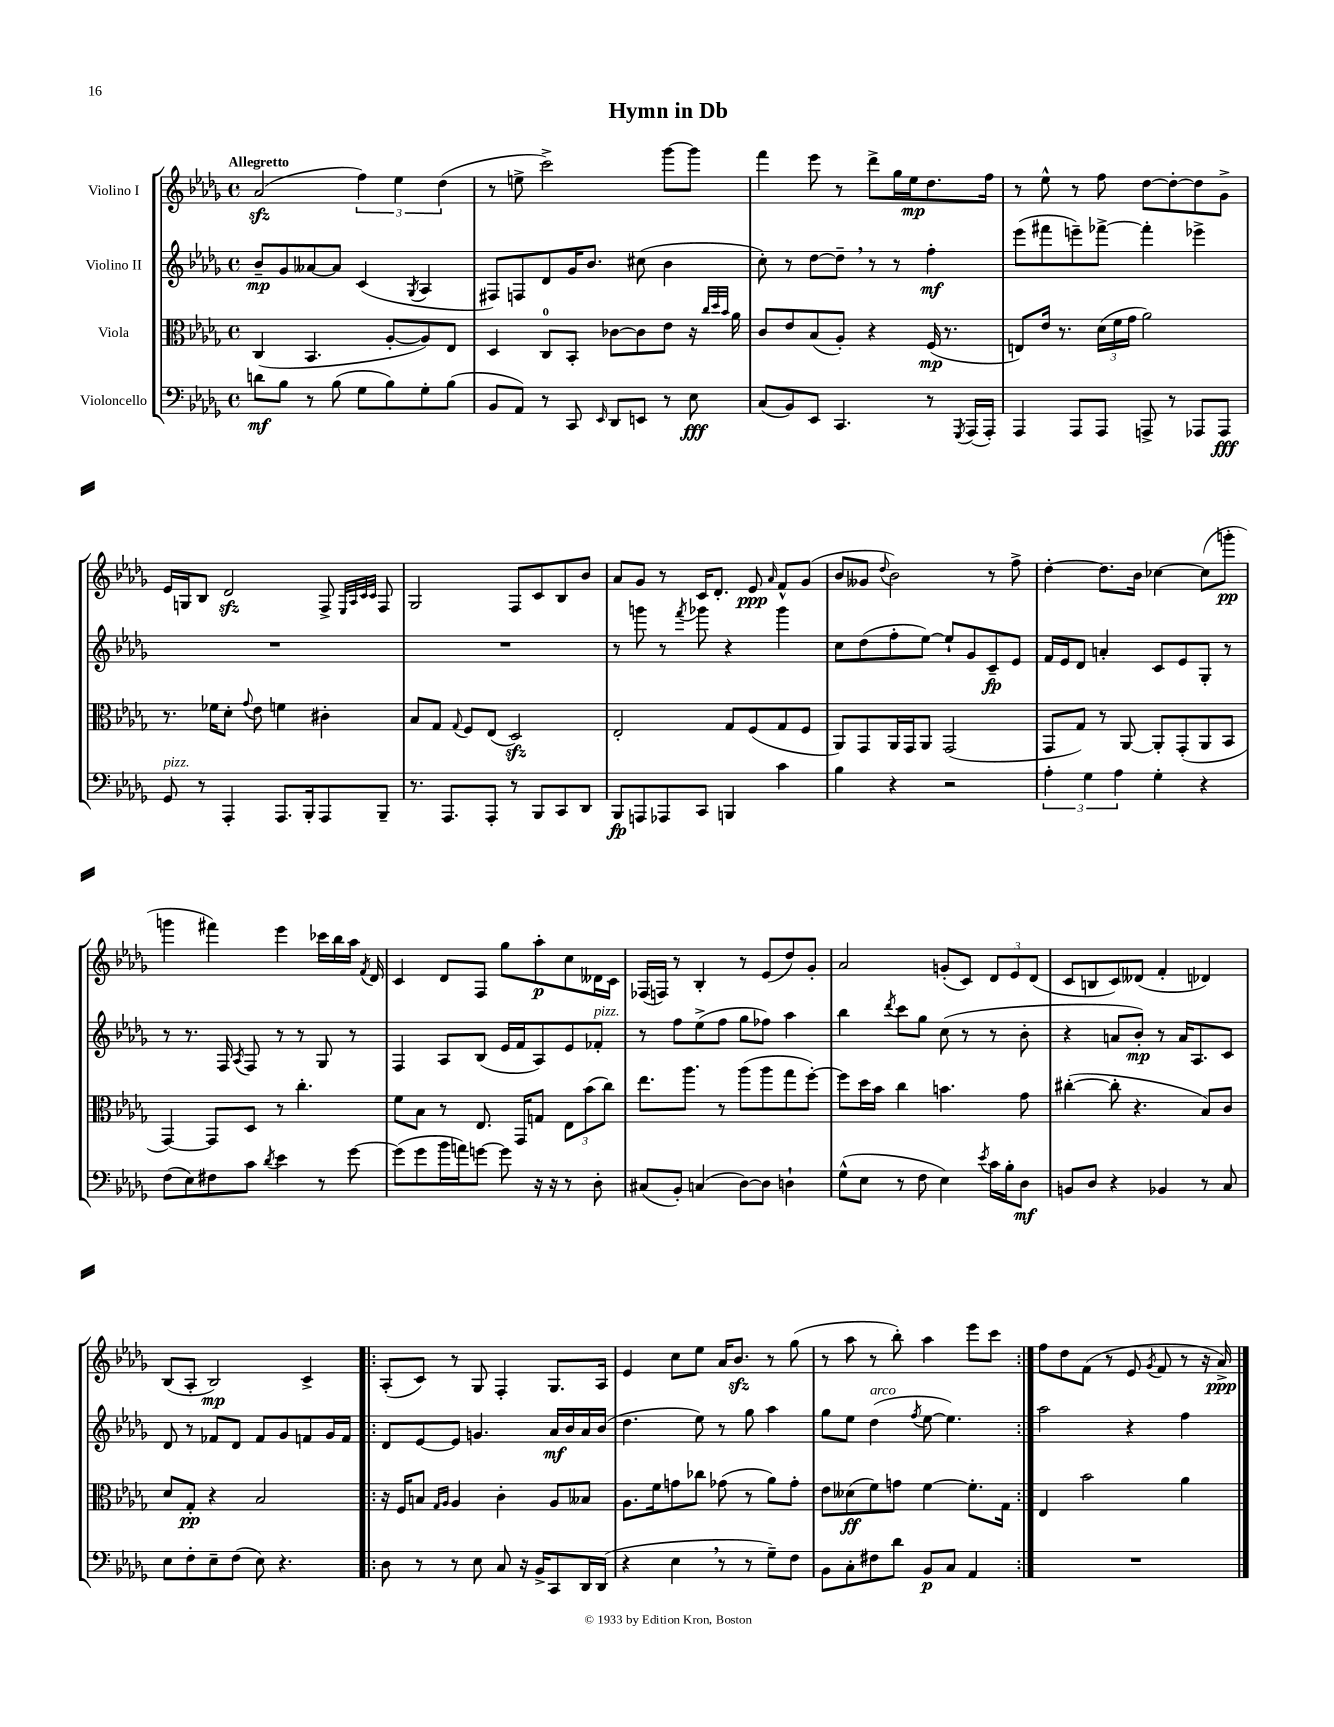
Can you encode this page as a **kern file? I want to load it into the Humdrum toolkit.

**kern	**kern	**kern	**kern
*staff4	*staff3	*staff2	*staff1
*clefF4	*clefC3	*clefG2	*clefG2
*k[b-e-a-d-g-]	*k[b-e-a-d-g-]	*k[b-e-a-d-g-]	*k[b-e-a-d-g-]
*M4/4	*M4/4	*M4/4	*M4/4
*met(c)	*met(c)	*met(c)	*met(c)
8d	(4C	8b-~	(2a-
8B-	.	8g-	.
8r	4.BB-	[8a--	.
(8B-	.	8a--]	.
8G-	.	(4c	6ff)
8B-)	[8A-'	.	.
.	.	.	6ee-
.	.	8qG-	.
8G-'	8A-])	4A-	.
.	.	.	(6dd-
(8B-	8E-	.	.
=	=	=	=
8BB-	4D-	8F#)	8r
8AA-)	.	8F	8ee^
8r	8C	8d-	2ccc^)
8CC	8BB-'	16g-	.
.	.	8.b-	.
16qqEE-	.	.	.
8DD-	[8c-	.	.
8EE	8c-]	(8cc#	.
8r	8e-	4b-	[8ggg-
8E-	16r	.	8ggg-]
.	32qqcc	.	.
.	32qqdd-	.	.
.	32qqb-	.	.
.	16a-	.	.
=	=	=	=
(8C	8c	8cc')	4fff
8BB-)	8e-	8r	.
8EE-	(8B-	[8dd-	8eee-
4.CC	8A-')	8dd-~]	8r
.	4r	8r	8ddd-^
.	.	8r	16gg-
.	.	.	16ee-
8r	(16F	4ff'	8.dd-
.	8.r	.	.
8qGGG-	.	.	.
(16AAA-	.	.	.
16AAA-')	.	.	16ff
=	=	=	=
4AAA-	8E)	(8eee-	8r
.	16e-	8fff#	8ee-^^
.	8.r	.	.
8AAA-	.	8eee~)	8r
8AAA-	(24d-	[8fff-^	8ff
.	24f	.	.
.	24g-	.	.
8AAA^	2a-)	4fff-']	[8dd-
8r	.	.	8dd-'_
8AAA-	.	4eee-^	8dd-]
8AAA-	.	.	8g-^
=	=	=	=
8GG-	8.r	1r	16e-
.	.	.	16G
8r	.	.	8B-
.	16f-	.	.
4AAA-'	8d-'	.	2d-
.	8qqg-	.	.
.	8e-	.	.
8.AAA-	4f	.	.
16BBB-'	.	.	.
8AAA-	4c#'	.	8F^
.	.	.	32qqE-
.	.	.	32qqA-
.	.	.	32qqc
.	.	.	32qqc
8BBB-~	.	.	8F
=	=	=	=
8.r	8B-	1r	2G-
.	8G-	.	.
8.AAA-	.	.	.
.	8qqG-	.	.
.	8F	.	.
8AAA-'	(8E-	.	.
8r	2D-)	.	8F
8BBB-	.	.	8c
8CC	.	.	8B-
8DD-	.	.	8b-
=	=	=	=
8BBB-	2E-'	8r	8a-
8AAA	.	8ggg	8g-
8AAA-	.	8r	8r
.	.	8qfff	.
8CC	.	8ggg-	16c
.	.	.	8.d-'
4BBB	8G-	4r	.
.	(8F	.	8e-
.	.	.	16qqa-
4c	8G-	4ggg-	8f^^
.	8F	.	(8g-
=	=	=	=
4B-	8AA-)	8cc	8b-
.	8GG-	(8dd-	8g--
.	.	.	8qqdd-
4r	16AA-	8ff'	2b-)
.	16GG-	.	.
.	8AA-	[8ee-)	.
2r	(2GG-	8ee-`]	.
.	.	8g-	.
.	.	8c~	8r
.	.	8e-	8ff^
=	=	=	=
6A-'	8GG-	16f	[4dd-'
.	.	16e-	.
.	8G-)	8d-	.
6G-	.	.	.
.	8r	4a'	8.dd-]
6A-	.	.	.
.	[8AA-	.	.
.	.	.	16b-
4G-'	8AA-']	8c	[4cc-
.	(8GG-'	8e-	.
4r	8AA-	8G-'	(8cc-]
.	8BB-	8r	8ggg'
=	=	=	=
(8F	[4GG-)	8r	4ggg
8E-)	.	8.r	.
8F#	8GG-]	.	4fff#)
.	.	16F	.
.	.	8qA-	.
8c	8D-	8F	.
8qd-	.	.	.
4e-	8r	8r	4eee-
.	4.cc'	8r	.
8r	.	8G-	16ccc-
.	.	.	16bb-
[8g-	.	8r	16aa-
.	.	.	8qf
.	.	.	16d-
=	=	=	=
(8g-]	8f	4F	4c
8g-	8B-	.	.
16b-	8r	8A-	8d-
16a)	.	.	.
[8g	8.E-	(8B-	8F
8g]	.	16e-	8gg-
.	16GG-	16f	.
16r	8G	8A-)	8aa-'
16r	.	.	.
8r	12E-	8e-	8cc
.	(12b-	.	.
8D-'	.	8f-'	16d--
.	12cc)	.	.
.	.	.	16c
=	=	=	=
(8C#	8.ee-	8r	(16F-
.	.	.	16F)
8BB-')	.	8ff	8r
.	8.aa-	.	.
(4C	.	(8ee-^	4B-'
.	8r	8ff	.
[8D-)	(8aa-	8gg-	8r
8D-]	8aa-	8ff-)	(8e-
4D`	8gg-	4aa-	8dd-)
.	[8ff')	.	8g-'
=	=	=	=
(8G-^^	8ff]	4bb-	2a-
8E-	16dd-	.	.
.	16b-	.	.
.	.	8qddd-	.
8r	4cc	8ccc	.
8F	.	8gg-	.
4E-)	4.b	(8cc	(8g'
.	.	8r	8c)
8qe-	.	.	.
16c	.	8r	12d-
16B-'	.	.	.
.	.	.	12e-
8D-	8g-	8b-'	.
.	.	.	(12d-
=	=	=	=
8BB	([4cc#'	4r	8c
8D-	.	.	8B
4r	8cc#']	8a	8c)
.	4.r	8b-')	(8d--
4BB-	.	8r	4f'
.	.	16a	.
.	.	8.A-	.
8r	8B-)	.	4d-)
8C	8c	8c	.
=	=	=	=
8E-	8d-	8d-	(8B-
8F'	8G-'	8r	8A-'
8E-~	4r	8f-	2B-)
(8F	.	8d-	.
8E-)	2B-	8f-	.
4.r	.	8g-	.
.	.	8f	4c^
.	.	16g-	.
.	.	16f	.
=!|:	=!|:	=!|:	=!|:
8D-	16r	8d-	(8A-'
.	16F	.	.
8r	8B	[8e-	8c)
.	16qqG-	.	.
.	16qqA-	.	.
8r	4A-	8e-]	8r
8E-	.	4.g	8G-
8C	4c'	.	4F'
16r	.	.	.
16BB-^	.	.	.
8CC	8A-	16a-	8.G-
.	.	16b-	.
16DD-	8B--	16a-	.
(16DD-	.	(16b-	16A-
=	=	=	=
4r	8.A-	4.dd-	4e-
.	16f	.	.
4E-	8g	.	8cc
.	8cc-	8ee-)	8ee-
8r	(8g-	8r	16a-
.	.	.	8.b-
8r	8r	8gg-	.
8G-~)	8a-)	4aa-	8r
8F	8g-'	.	(8gg-
=	=	=	=
8BB-	8e-	8gg-	8r
8C'	(8d--	8ee-	8aa-
8F#	8f)	(4dd-	8r
8d-	8g	.	8bb-')
.	.	8qff	.
8BB-	[4f	[8ee-	4aa-
8C	.	4.ee-])	.
4AA-	8.f']	.	8eee-
.	.	.	8ccc
.	16G-	.	.
=:|!	=:|!	=:|!	=:|!
1r	4E-	2aa-	8ff
.	.	.	8dd-
.	2b-	.	(8f
.	.	.	8r
.	.	4r	8e-
.	.	.	8qg-
.	.	.	8f
.	4a-	4ff	8r
.	.	.	16r
.	.	.	16a-^)
==	==	==	==
*-	*-	*-	*-
